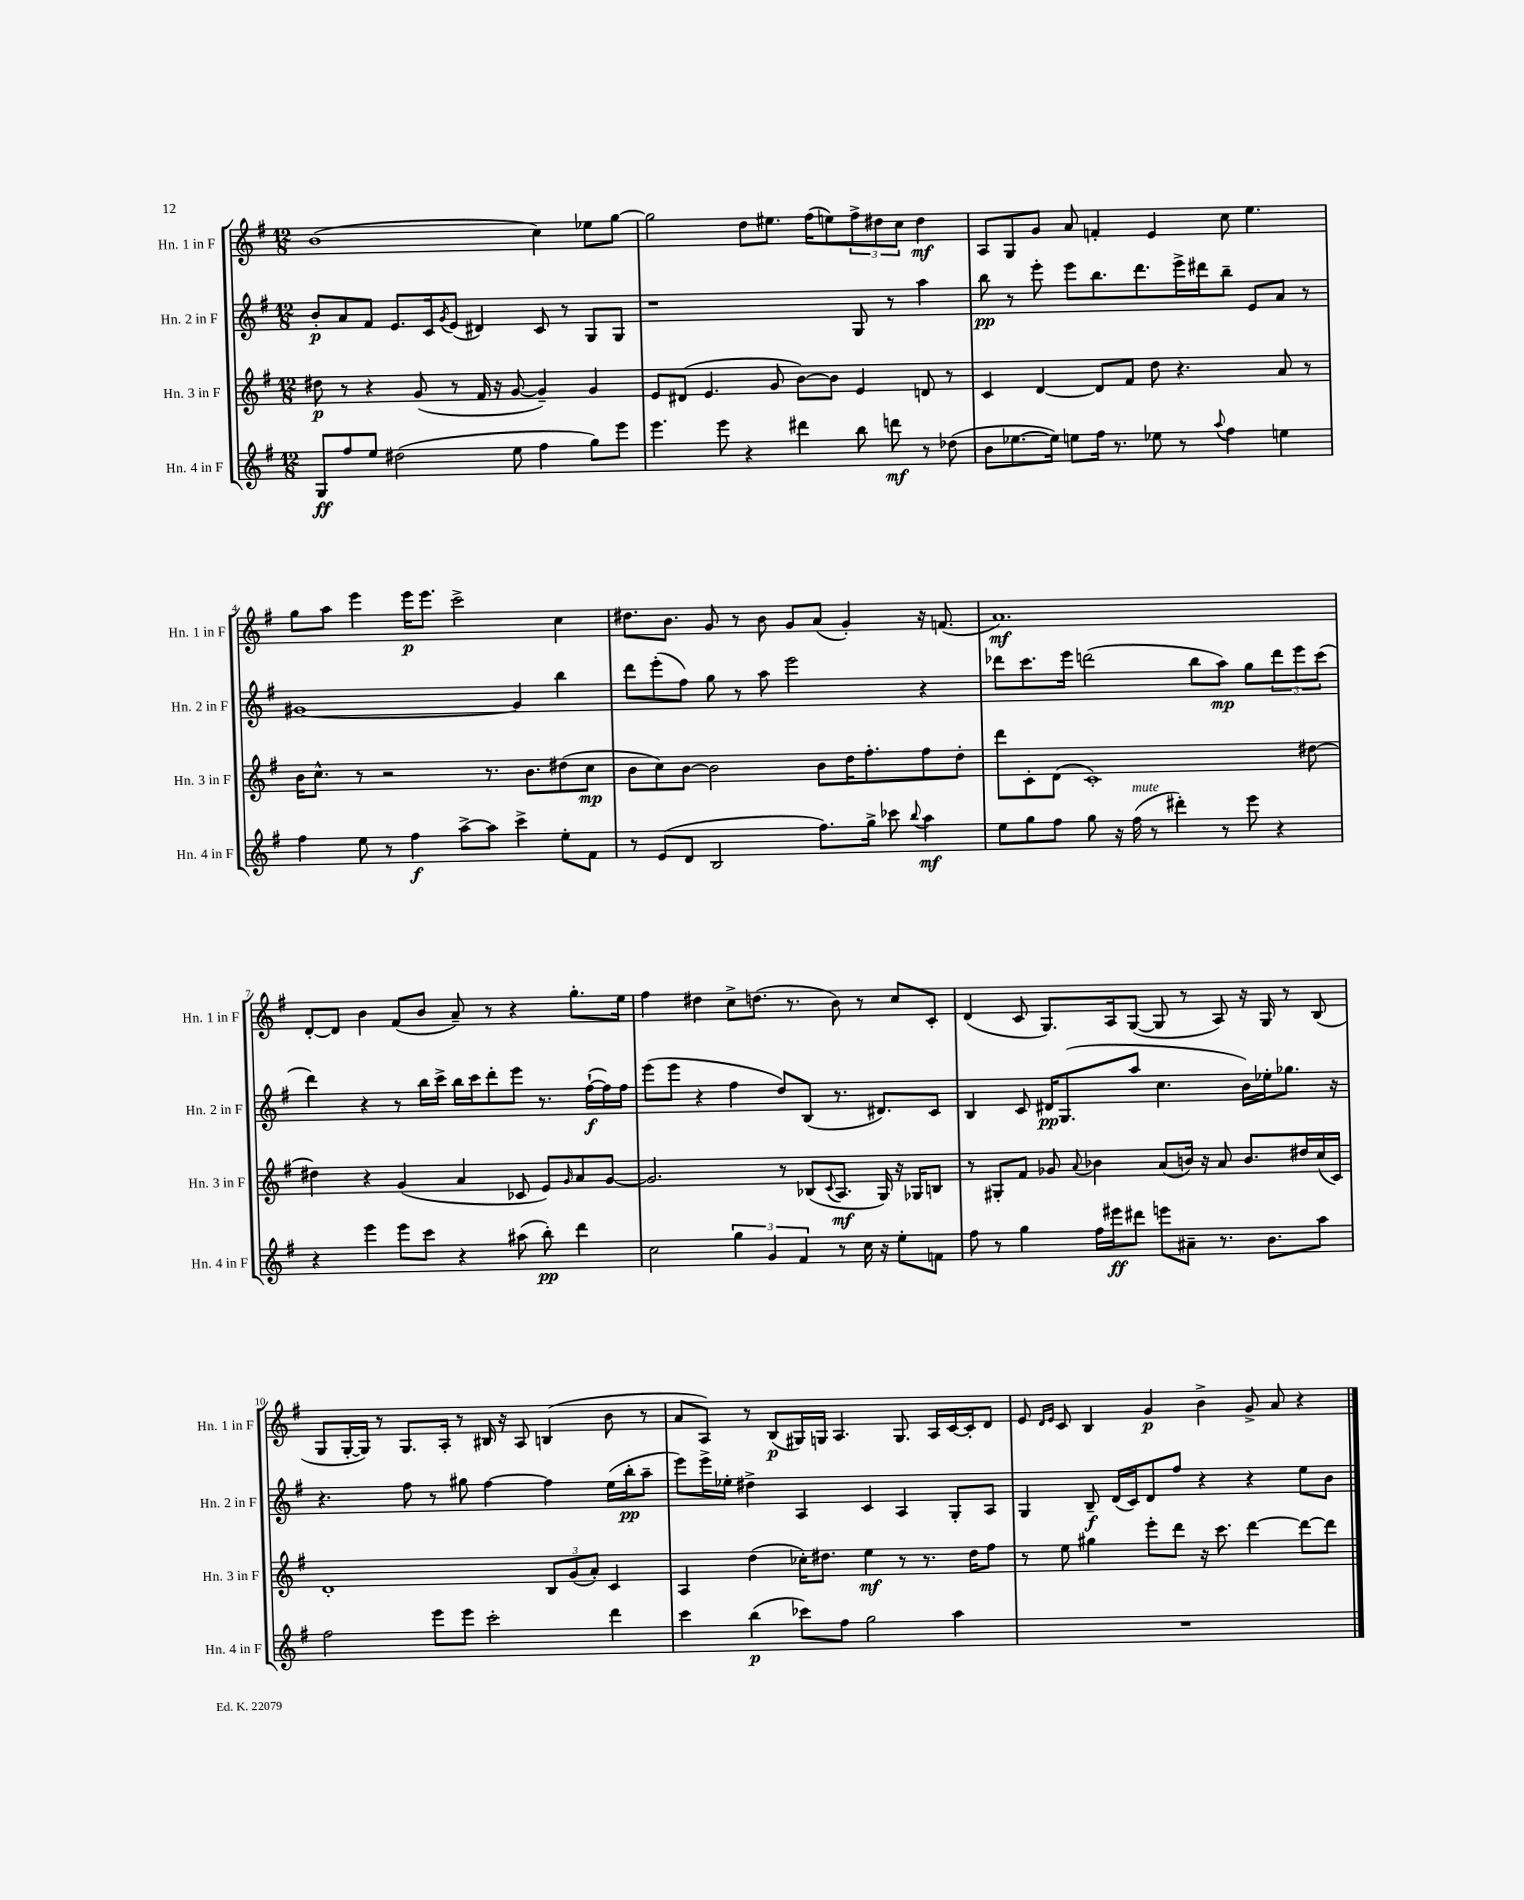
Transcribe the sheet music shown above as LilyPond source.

<<
\new StaffGroup <<
\new Staff = "s0" \with { instrumentName = "Hn. 1 in F" shortInstrumentName = "Hn. 1 in F" } {
    \clef treble \key g \major \numericTimeSignature \time 12/8
    b'1( c''4) ees''8 g''8~ |
    g''2 d''8 eis''8. fis''16( e''8) \tuplet 3/2 { fis''8-> dis''8 c''8 } dis''4\mf |
    a8 g8 g'8 a'8 f'4-. e'4 c''8 e''4. |
    g''8 a''8 e'''4 e'''16\p e'''8. c'''2-> c''4 |
    dis''8. b'8. g'8 r8 b'8 g'8 a'8( g'4-.) r16 f'8.( |
    a'1.\mf) |
    d'8~-. d'8 b'4 fis'8( b'8 a'8--) r8 r4 g''8.-. e''16 |
    fis''4 dis''4 c''8-> d''8.( r8. b'8) r8 c''8 c'8-. |
    d'4( c'8 g8.) a16 g8~( g8 r8 a8) r16 g16 r8 b8( |
    g8 g16~-. g16) r8 g8. a16-. r8 bis16 r16 a8 b4( b'8 r8 |
    a'8 a8) r8 b8\p( gis16) g16 a4. g8. a16 c'16~ c'16-. d'8 |
    e'8 \grace { d'16 e'16 } c'8 b4 g'4\p b'4-> g'8-> a'8 r4 \bar "|." |
}
\new Staff = "s1" \with { instrumentName = "Hn. 2 in F" shortInstrumentName = "Hn. 2 in F" } {
    \clef treble \key g \major \numericTimeSignature \time 12/8
    b'8-.\p a'8 fis'8 e'8. c'16 \acciaccatura { g'8 } e'8( dis'4) c'8 r8 g8 g8 |
    r1 g8 r8 a''4 |
    b''8\pp r8 e'''8-. e'''8 b''8. d'''8. e'''16-> dis'''16 b''8-- e'8 a'8 r8 |
    gis'1~ gis'4 b''4 |
    d'''8 e'''8-.( fis''8) g''8 r8 a''8 e'''2 r4 |
    des'''8 c'''8. e'''16 d'''2( b''8 a''8\mp) g''8 \tuplet 3/2 { d'''8 e'''8 c'''8( } |
    d'''4) r4 r8 b''16 c'''16-> b''16 c'''16 d'''8-. e'''8 r8. fis''16~-!\f( fis''16) fis''16 |
    e'''8( e'''8 r4 fis''4 d''8) b8( r8. dis'8.) c'8 |
    b4 c'8 dis'16\pp g8.( a''8 c''4. b'16) ees''16-. ges''8. r16 |
    r4. fis''8 r8 gis''8 fis''4~ fis''4 e''16( b''16-.\pp a''8-- |
    e'''8) e'''16-> ees''16-. dis''4-> a4 c'4 a4 g8-. a8 |
    g4 b8--\f d'16( c'16) d'8 fis''8 r4 r4 e''8 b'8 \bar "|." |
}
\new Staff = "s2" \with { instrumentName = "Hn. 3 in F" shortInstrumentName = "Hn. 3 in F" } {
    \clef treble \key g \major \numericTimeSignature \time 12/8
    dis''8\p r8 r4 g'8( r8 fis'16 r16 g'8~ g'4--) g'4 |
    e'8 dis'8( e'4. g'8 b'8~) b'8 e'4 d'8 r8 |
    c'4 d'4~ d'8 fis'8 d''8 r4. a'8 r8 |
    b'16 c''8.-^ r8 r2 r8. b'8. dis''8( c''8\mp |
    b'8 c''8) b'8~ b'2 b'8 d''16 fis''8.-. fis''8 d''8-. |
    d'''8 c'8-. d'8( c'1-.) dis''8~ |
    dis''4 r4 g'4( a'4 ces'8 e'8) \grace { g'16 } a'8 g'8~ |
    g'2. r8 bes8( \appoggiatura { c'8 } a8.\mf g16) r16 ges16 b8 |
    r8 gis8-. fis'8 ges'8 \appoggiatura { a'8 } bes'4 a'8( b'16) r16 a'8 b'8. dis''16 c''16( c'16) |
    d'1-. \tuplet 3/2 { b8 g'8( a'8-.) } c'4 |
    a4 d''4( ces''16-.) dis''8. e''4\mf r8 r8. dis''16 fis''8 |
    r8 e''8 gis''4 e'''8-. d'''8 r16 c'''8. d'''4~ d'''8~ d'''8 \bar "|." |
}
\new Staff = "s3" \with { instrumentName = "Hn. 4 in F" shortInstrumentName = "Hn. 4 in F" } {
    \clef treble \key g \major \numericTimeSignature \time 12/8
    g8\ff fis''8 e''8 dis''2( e''8 fis''4 g''8) e'''8 |
    e'''4. e'''8 r4 dis'''4 b''8 d'''8\mf r8 des''8( |
    b'8 ees''8.~ ees''16) e''8 fis''16 r8. ees''8 r8 \appoggiatura { a''8 } fis''4 e''4 |
    fis''4 e''8 r8 fis''4\f a''8~-> a''8 c'''4-> e''8-. fis'8 |
    r8 e'8( d'8 b2 fis''8.) g''16-> ces'''8 \appoggiatura { b''8 } a''4\mf |
    e''8 g''8 fis''8 g''8 r16 fis''16^\markup { \italic "mute" }( r8 dis'''4-.) r8 e'''8 r4 |
    r4 e'''4 e'''8 c'''8 r4 ais''8( b''8-.\pp) d'''4 |
    c''2 \tuplet 3/2 { g''4 g'4 fis'4 } r8 c''16 r16 e''8-. f'8 |
    fis''8 r8 g''4 fis''16 eis'''16\ff dis'''8 e'''8 ais'8-- r8. b'8. a''8 |
    fis''2 e'''8 e'''8 c'''2-. d'''4 |
    c'''4 b''4\p( ces'''8) fis''8 g''2 a''4 |
    R1. \bar "|." |
}
>>
>>
